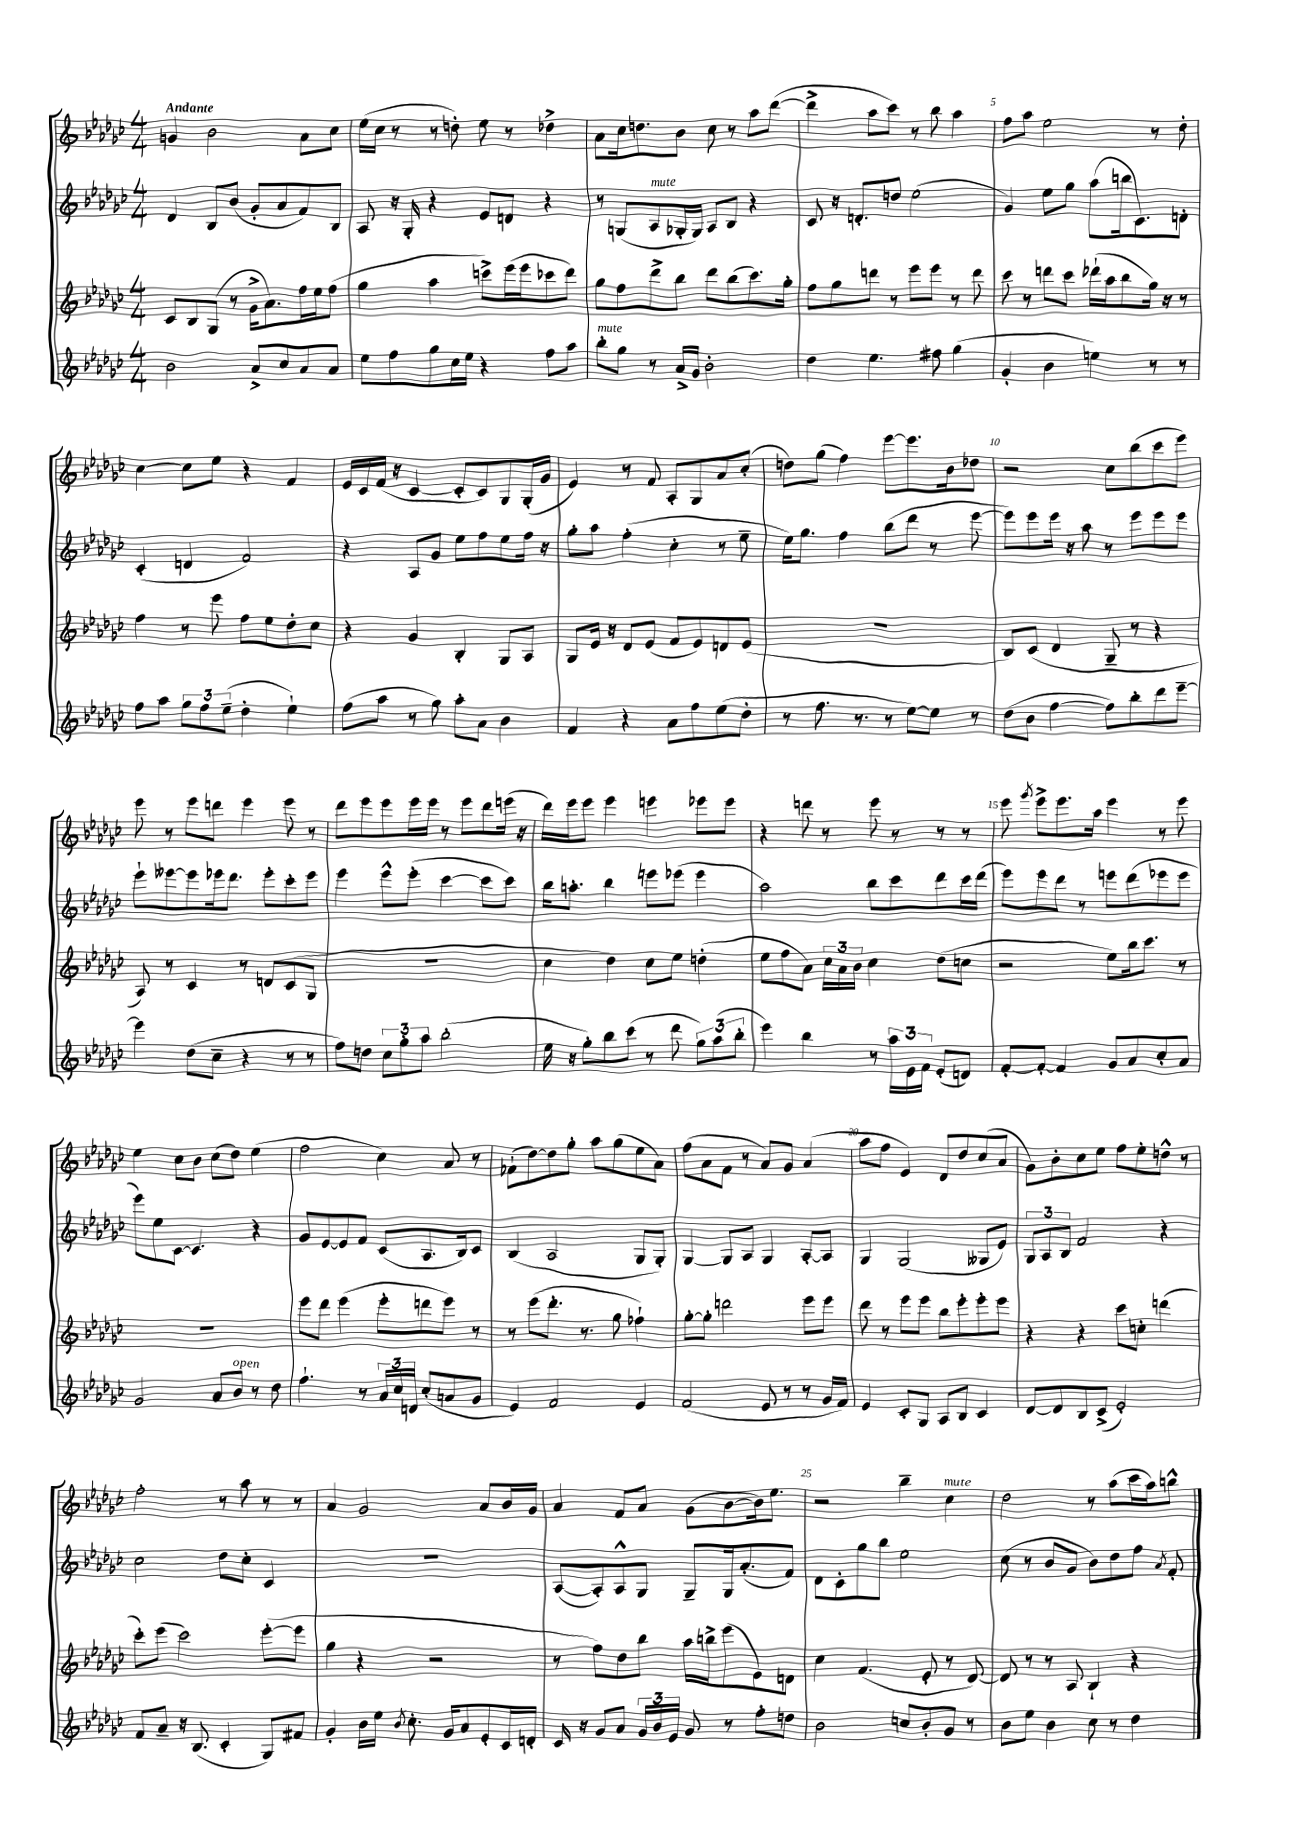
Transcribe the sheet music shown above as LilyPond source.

<<
\new StaffGroup <<
\new Staff = "s0" {
    \clef treble \key ges \major \numericTimeSignature \time 4/4 \tempo "Andante"
    \autoBeamOff g'4 bes'2 aes'8[ ces''8] |
    ees''16[( ces''16] r8 r8 d''8-.) ees''8 r8 des''4-> |
    aes'8[ ces''16 d''8. bes'8] ces''8 r8 aes''8[ des'''8]~( |
    des'''4-> aes''8[ ces'''8]) r8 bes''8 aes''4 |
    f''8[ aes''8] ees''2 r8 des''8-. |
    ces''4~ ces''8[ ees''8] r4 f'4 |
    ees'16[ ces'16 f'16]( r16 ces'4~ ces'8[-. ces'8) ges8 ges16-.( ges'16] |
    ees'4) r8 f'8 aes8[-. ges8 aes'8 ces''8]-.( |
    d''8[) ges''8]( f''4) ees'''8[~ ees'''8. bes'16 des''8] |
    r2 ces''8[ bes''8( ces'''8 ees'''8]) |
    ees'''8 r8 ees'''8[ d'''8] ees'''4 ees'''8 r8 |
    des'''8[ ees'''8 ees'''8 ees'''16 ees'''16] r8 ees'''8[ des'''8 e'''16]( r16 |
    des'''16[) ees'''16 ees'''8] ees'''4 e'''4 ees'''8[ ees'''8] |
    r4 d'''8 r8 ees'''8 r8 r8 r8 |
    ees'''8 \acciaccatura { ges'''8 } ees'''8[-> ees'''8. aes''16] ees'''4 r8 ees'''8 |
    ees''4 ces''8[ bes'8] ces''8[( des''8]) ees''4( |
    f''2 ces''4) aes'8 r8 |
    fes'8[-!( des''8~) des''8 ges''8]-. aes''8[ ges''8( ees''8 aes'8]) |
    f''8[( aes'8 f'8] r8 aes'8[) ges'8] aes'4( |
    aes''8[ f''8] ees'4) des'8[ des''8 ces''8( aes'8] |
    ges'8[) bes'8-. ces''8 ees''8] f''8[ ees''8-. d''8]-^ r8 |
    f''2-. r8 aes''8 r8 r8 |
    aes'4 ges'2 aes'8[ bes'16 ges'16] |
    aes'4 f'8[ aes'8] ges'8[( bes'8~ bes'16) ees''8.] |
    r2 bes''4-- ces''4^\markup { \italic "mute" } |
    des''2 r8 aes''8[( ces'''16 aes''16) b''8]-^ \bar "|." |
}
\new Staff = "s1" {
    \clef treble \key ges \major \numericTimeSignature \time 4/4
    \autoBeamOff des'4 bes8[ bes'8]( ges'8[-. aes'8 f'8) bes8] |
    aes8 r16 ges16-. r4 ees'8[ d'8] r4 |
    r8 g8[( aes8^\markup { \italic "mute" } ges16-. ges16]) aes8[ bes8] r4 |
    ces'8 r16 d'8.[-. d''8] ees''2( |
    ges'4) ees''8[ ges''8] aes''8[( b''16 ces'8.) d'8]-. |
    ces'4-.( d'4 f'2) |
    r4 aes8[ ges'8] ees''8[ f''8 ees''8 f''16] r16 |
    ges''8[-. aes''8] f''4-.( ces''4-. r8 ees''8-- |
    ees''16[) ges''8.] f''4 bes''8[( des'''8] r8 ees'''8~ |
    ees'''8[) ees'''8 ees'''16] r16 aes''8 r8 ees'''8[ ees'''8 ees'''8] |
    ees'''8[-! eeses'''8~ eeses'''8 ees'''16 des'''8.] ees'''8[-. ces'''8-. ees'''8] |
    ees'''4 ees'''8[-^ ees'''8]-.( ces'''4~ ces'''8[ ces'''8]) |
    bes''16[ a''8.]-. bes''4 e'''8[ ees'''8]( ees'''4 |
    aes''2) bes''8[ ces'''8 des'''8 ces'''16 des'''16]( |
    ees'''8[) ees'''8 des'''8] r8 e'''8[ des'''8( ees'''8 ees'''8] |
    ees'''8[) ees''8 ces'8]~ ces'4. r4 |
    ges'8[ ees'8~ ees'8 f'8] ces'8[( aes8. bes16) ces'8] |
    bes4( aes2 ges8[ ges8]-.) |
    ges4~ ges8[ aes8] ges4 aes8[~-. aes8] |
    ges4 ges2( geses8[ ees'8]) |
    \tuplet 3/2 { ges8[ aes8 bes8] } f'2 r4 |
    ces''2 des''8[ ces''8]-. ces'4 |
    r1 |
    aes8[~( aes8-.) aes8-^ ges8] ges8[-- ges16 aes'8.-.( f'8]) |
    des'8[ ces'8-. ges''8 bes''8] ees''2 |
    ces''8( r8 bes'8[ ges'8] bes'8[) des''8 f''8] \acciaccatura { aes'8 } f'8-. \bar "|." |
}
\new Staff = "s2" {
    \clef treble \key ges \major \numericTimeSignature \time 4/4
    \autoBeamOff ces'8[ bes8 ges8]( r8 ges'16[-> aes'8.) f''16 ees''16 f''8]( |
    ges''4 aes''4 c'''8[->) ees'''16( ees'''16 ces'''8 des'''8]) |
    ges''8[ f''8 des'''8-> bes''8] des'''8[ bes''8( ces'''8.) ges''16]-. |
    f''8[ ges''8 d'''8] r8 ees'''8[ ees'''8] r8 d'''8 |
    ces'''8 r8 d'''8[ ces'''8] des'''16[-!( aes''16 bes''8 ges''16]) r16 r8 |
    f''4 r8 ees'''8 f''8[ ees''8 des''8-. ces''8] |
    r4 ges'4 bes4-. ges8[ aes8] |
    ges8[ ees'16] r16 des'8[ ees'8]( f'8[ ees'8) d'8 ees'8]( |
    R1 |
    bes8[) ces'8]( des'4 ges8-- r8 r4 |
    aes8) r8 ces'4 r8 d'8[ ces'8( ges8] |
    R1 |
    ces''4 des''4) ces''8[ ees''8] d''4-.( |
    ees''8[ f''8 aes'8]) \tuplet 3/2 { ces''16[ aes'16 bes'16] } ces''4 des''8[( c''8] |
    r2 ees''8[) bes''16 ces'''8.] r8 |
    R1 |
    ees'''8[ des'''8] ees'''4( ees'''8[-. d'''8 ees'''8]) r8 |
    r8 ees'''8[( des'''8.]-. r8. ges''8 fes''4-!) |
    ges''8[~-. ges''8]-. d'''2 ees'''8[ ees'''8] |
    des'''8 r8 ees'''8[ ees'''8] bes''8[ ees'''8-. ees'''8-. ees'''8] |
    r4 r4 ces'''8[ c''8]-. d'''4( |
    ces'''8[-.) ees'''8]( ces'''2) ees'''8[~-.( ees'''8] |
    ges''4 r4 r2 |
    r8 f''8[) des''8 bes''8] aes''16[ b''16-> ees'''8( ees'8) d'8] |
    ces''4 f'4.( ees'8-. r8 des'8~) |
    des'8 r8 r8 aes8 bes4-! r4 \bar "|." |
}
\new Staff = "s3" {
    \clef treble \key ges \major \numericTimeSignature \time 4/4
    \autoBeamOff bes'2 aes'8[-> ces''8 aes'8 aes'8] |
    ees''8[ f''8 ges''8 ces''16 ees''16] r4 f''8[ aes''8] |
    bes''8[-.^\markup { \italic "mute" } ges''8] r8 aes'16[-> ges'16] bes'2-. |
    des''4 ees''4. fis''8 ges''4( |
    ges'4-. bes'4 e''4) r8 r8 |
    f''8[ aes''8] \tuplet 3/2 { ges''8[ f''8 ees''8]--( } des''4-. ees''4-!) |
    f''8[( aes''8] r8 ges''8) aes''8[-. aes'8] bes'4 |
    f'4 r4 aes'8[ f''8 ees''8( des''8]-. |
    r8 f''8. r8. r8 ees''8[~) ees''8] r8 |
    des''8[( bes'8] f''4~ f''8[) bes''8-. des'''8 ees'''8]~-- |
    ees'''4 des''8[( ces''8]-- r4 r8 r8 |
    f''8[) d''8] \tuplet 3/2 { ces''8[ ges''8-. aes''8] } bes''2-.( |
    ees''16 r16 ges''8[-.) bes''8 ces'''8]( r8 des'''8 \tuplet 3/2 { ges''8[) aes''8( bes''8]-. } |
    ees'''4) bes''4 r8 \tuplet 3/2 { aes''16[ ees'16 f'16] } ees'8[-.( d'8]) |
    f'8[~-. f'8]~-. f'4 ges'8[ aes'8 ces''8-. aes'8] |
    ges'2 aes'8[ bes'8]^\markup { \italic "open" } r8 des''8 |
    f''4.-! r8 \tuplet 3/2 { aes'16[ ces''16 d'16] } ces''8[-.( a'8 ges'8] |
    ees'4) f'2 ees'4 |
    f'2( ees'8 r8 r8 ges'16[ f'16]) |
    ees'4 ces'8[-. ges8] aes8[ bes8] ces'4 |
    des'8[~ des'8 bes8 ces'8]->( ees'2-.) |
    f'8[ aes'8]-- r16 bes8.( ces'4-. ges8[) fis'8] |
    ges'4-. bes'16[ ees''16] \acciaccatura { bes'8 } ces''8.-. ges'16[ aes'8 ees'8-. ces'16 d'16]-. |
    ces'16 r16 ges'8[ aes'8] \tuplet 3/2 { ges'16[ bes'16 ees'16] } ges'8 r8 f''8[-. d''8] |
    bes'2 c''8[ bes'8-. ges'8] r8 |
    bes'8[ ees''8] bes'4 ces''8 r8 des''4 \bar "|." |
}
>>
>>
\layout { \context { \Score \override BarNumber.break-visibility = ##(#f #t #t) barNumberVisibility = #(every-nth-bar-number-visible 5) } }
